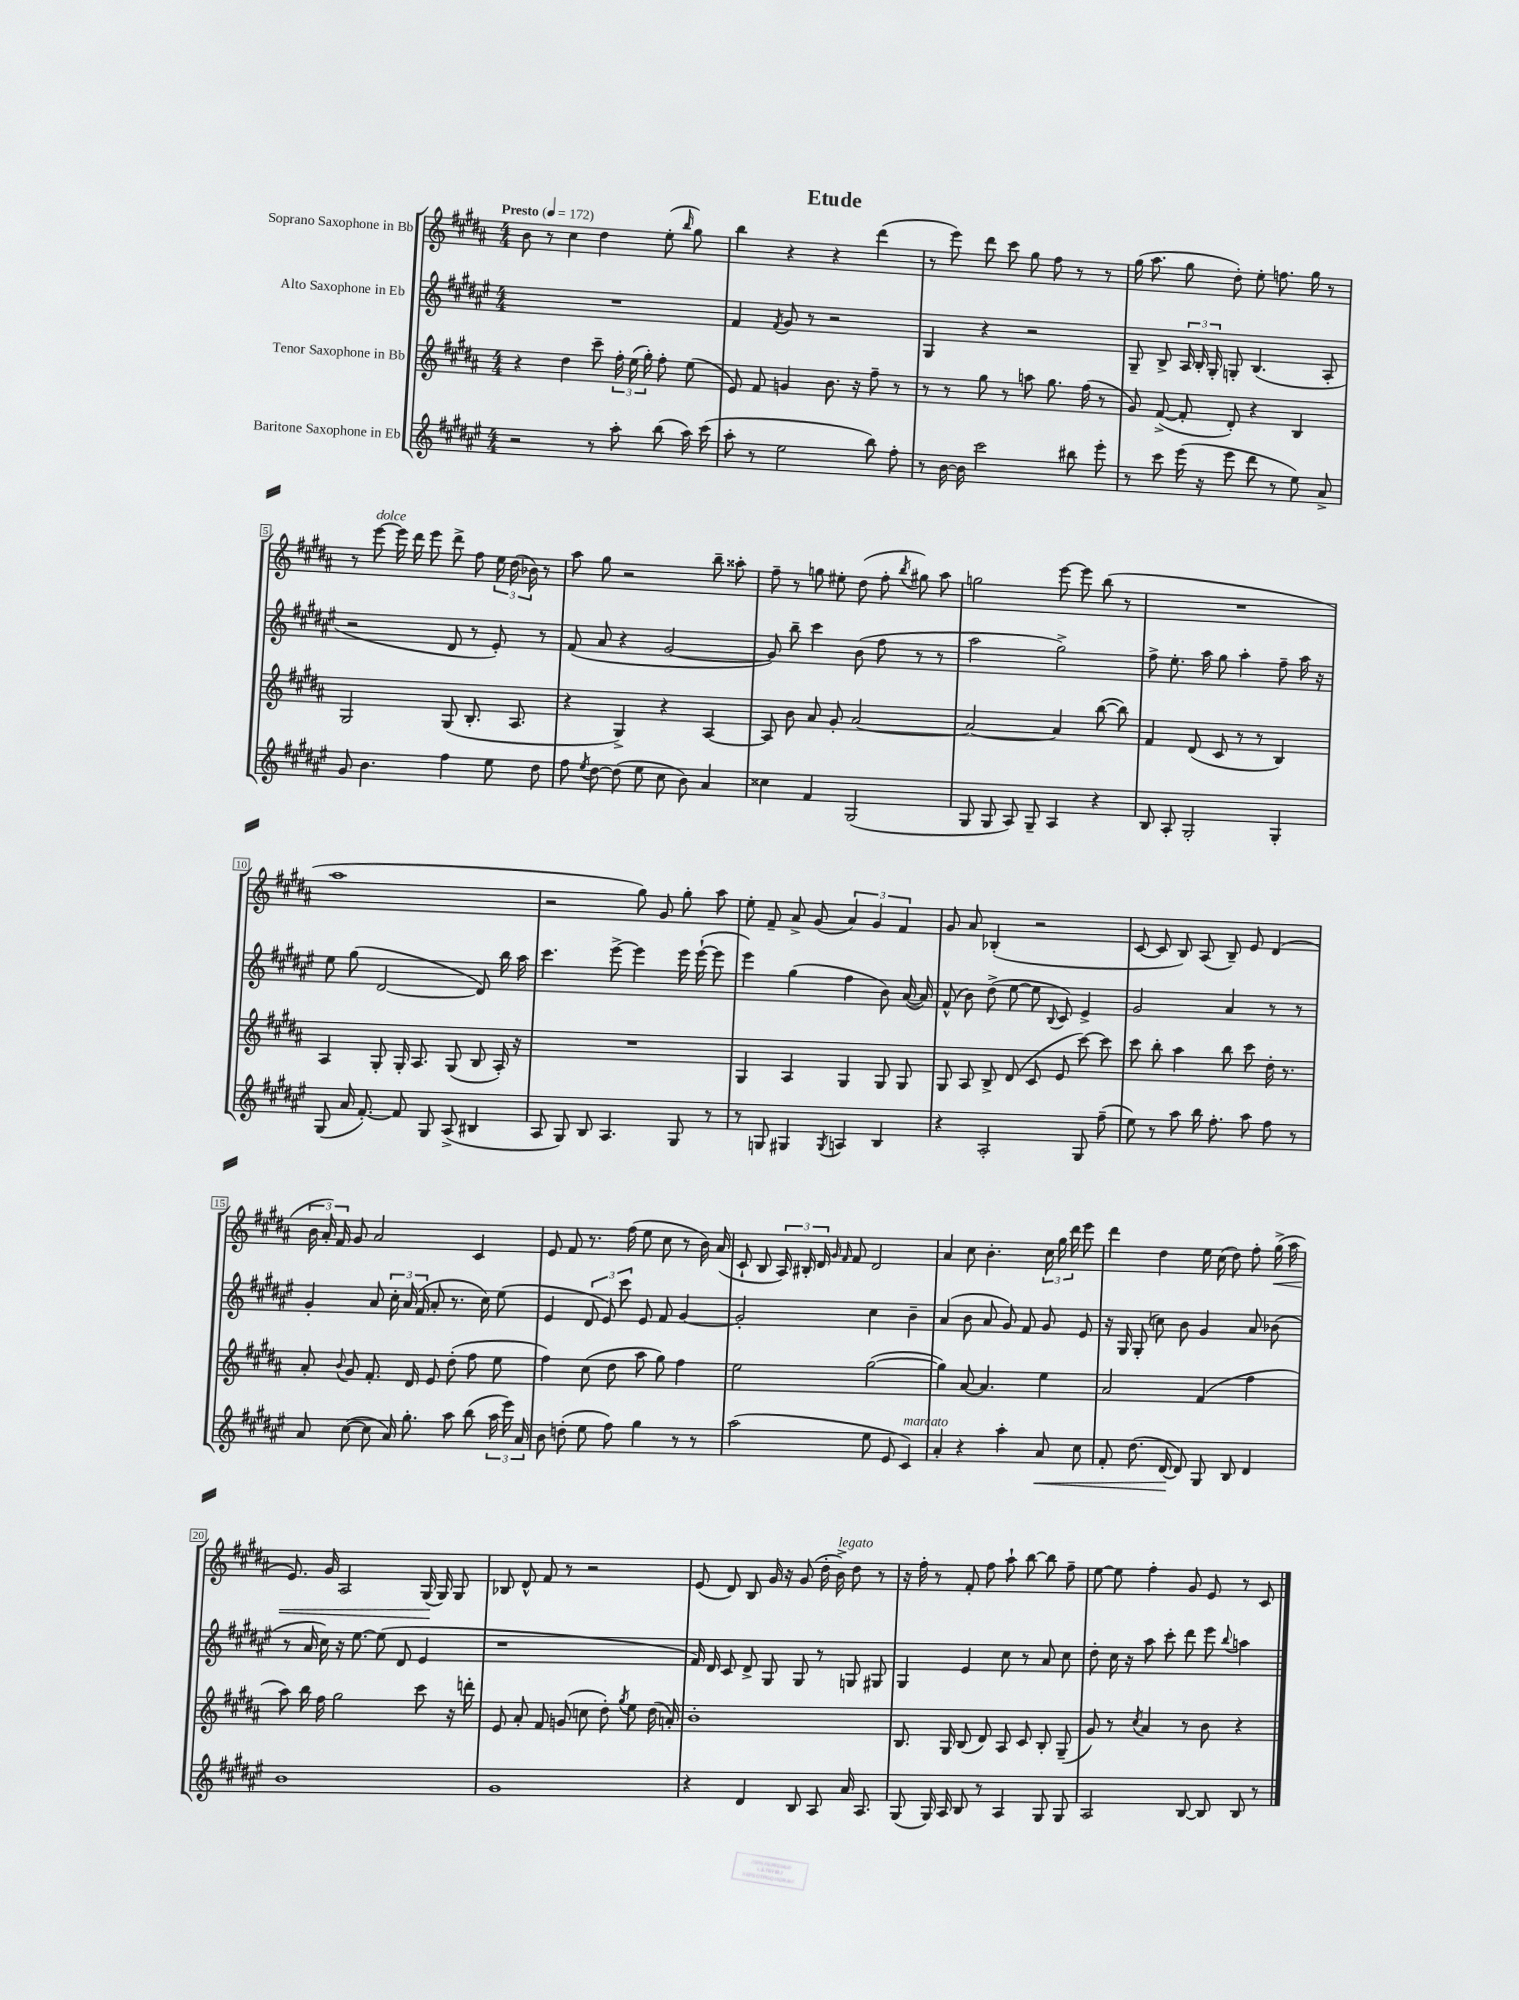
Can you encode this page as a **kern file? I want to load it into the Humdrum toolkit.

**kern	**dynam	**kern	**kern	**kern	**dynam
*part4	*part4	*part3	*part2	*part1	*part1
*staff4	*staff4	*staff3	*staff2	*staff1	*staff1
*I"Baritone Saxophone in Eb	*	*I"Tenor Saxophone in Bb	*I"Alto Saxophone in Eb	*I"Soprano Saxophone in Bb	*
*clefG2	*	*clefG2	*clefG2	*clefG2	*
*k[f#c#g#d#a#e#]	*	*k[f#c#g#d#a#]	*k[f#c#g#d#a#e#]	*k[f#c#g#d#a#]	*
*M4/4	*	*M4/4	*M4/4	*M4/4	*
*MM172	*	*MM172	*MM172	*MM172	*
=1	=1	=1	=1	=1	=1
!	!	!	!	!LO:TX:a:B:t=Presto	!
2r	.	4r	1r	8b\	.
.	.	.	.	8r	.
.	.	4dd#\	.	4cc#\	.
8r	.	8ccc#~\	.	4dd#\	.
8aa#'\	.	24ff#'\	.	.	.
.	.	(24ee\	.	.	.
.	.	24gg#'\)	.	.	.
(8bb\	.	8ff#'\	.	(8ee'\	.
.	.	.	.	16qqbb/	.
16aa#\)	.	(8ee\	.	8gg#\)	.
(16ccc#\	.	.	.	.	.
=2	=2	=2	=2	=2	=2
8aa#'\	.	8e/)	4f#/	4bb\	.
8r	.	8f#/	.	.	.
.	.	.	8qf#/	.	.
2ee#\	.	4gn/	8g#/	4r	.
.	.	.	8r	.	.
.	.	8.b\	2r	4r	.
.	.	16r	.	.	.
8bb\)	.	8ff#~\	.	(4ddd#\	.
8ff#'\	.	8r	.	.	.
=3	=3	=3	=3	=3	=3
8r	.	8r	4G#/	8r	.
[16b\	.	8r	.	8eee\)	.
16b\]	.	.	.	.	.
2ccc#\	.	8gg#\	4r	8ddd#\	.
.	.	8r	.	8ccc#\	.
.	.	8aan\	2r	8gg#\	.
.	.	8.gg#\	.	8ff#\	.
8bb#X\	.	.	.	8r	.
.	.	(16ff#\	.	.	.
8eee#'\	.	8r	.	8r	.
=4	=4	=4	=4	=4	=4
8r	.	8g#/)	8G#~/	(16gg#\	.
.	.	.	.	8.aa#\	.
8ccc#\	.	([8f#^/	8B^/	.	.
(16eee#\	.	8f#'/]	24A#/	8gg#\	.
.	.	.	24B'/	.	.
16r	.	.	.	.	.
.	.	.	24G#'/	.	.
8eee#\	.	8d#'/)	8Gn'/	8dd#'\)	.
8ddd#\	.	4r	(4.B/	8ee'\	.
8r	.	.	.	8.ffn\	.
8ee#\)	.	4B/	.	.	.
.	.	.	.	16gg#\	.
8a#^/	.	.	8A#'/	8r	.
!!LO:LB:g=z
=5	=5	=5	=5	=5	=5
8g#/	.	2G#/	2r	8r	.
!	!	!	!	!LO:TX:a:i:t=dolce	!
4.b\	.	.	.	[8eee\	.
.	.	.	.	16eee\]	.
.	.	.	.	16ddd#\	.
.	.	.	.	8eee\	.
4ff#\	.	(8G#/	8d#/	8ddd#^\	.
.	.	8.B'/	8r	8ff#\	.
8ee#\	.	.	8e#'/)	24ee\	.
.	.	.	.	(24dd#\	.
.	.	8.A#/	.	.	.
.	.	.	.	24b-X\)	.
8dd#\	.	.	8r	8r	.
=6	=6	=6	=6	=6	=6
8ff#\	.	4r	(8f#/	8aa#\	.
8qee#/	.	.	.	.	.
[8dd#\	.	.	8a#/	8gg#\	.
(8dd#\]	.	4G#^/)	4r	2r	.
8ee#\	.	.	.	.	.
8cc#\	.	4r	[2g#/	.	.
8b\)	.	.	.	.	.
4a#/	.	[4A#/	.	8bb~\	.
.	.	.	.	8aa##X'\	.
=7	=7	=7	=7	=7	=7
4cc##X\	.	8A#/]	8g#/])	8ff#~\	.
.	.	8b\	8bb~\	8r	.
4f#/	.	8a#/	4ccc#\	8ggn\	.
.	.	8g#'/	.	8ee#X'\	.
(2G#/	.	[2a#/	(8b\	(8dd#\	.
.	.	.	8ff#\	8ff#'\	.
.	.	.	.	8qbb/	.
.	.	.	8r	8gg#X\)	.
.	.	.	8r	8aa#\	.
=8	=8	=8	=8	=8	=8
8G#/	.	2a#/_	2aa#\	2ggn\	.
8G#/	.	.	.	.	.
8A#/)	.	.	.	.	.
8G#~/	.	.	.	.	.
4A#/	.	4a#/]	2gg#^\)	[8eee\	.
.	.	.	.	8eee\]	.
4r	.	([8bb\	.	(8bb\	.
.	.	8bb\])	.	8r	.
=9	=9	=9	=9	=9	=9
8B/	.	4f#/	8ff#^\	1r	.
8A#'/	.	.	8.ee#'\	.	.
2G#'/	.	(8d#/	.	.	.
.	.	.	16aa#\	.	.
.	.	8c#/	8gg#\	.	.
.	.	8r	4aa#'\	.	.
.	.	8r	.	.	.
4G#'/	.	4B/)	8ff#~\	.	.
.	.	.	16aa#\	.	.
.	.	.	16r	.	.
!!LO:LB:g=z
=10	=10	=10	=10	=10	=10
(8G#/	.	4A#/	8ee#\	1aa#	.
16a#/	.	.	(8gg#\	.	.
[8.f#'/)	.	.	.	.	.
.	.	8G#'/	[2d#/	.	.
8f#/]	.	16G#'/	.	.	.
.	.	8.A#/	.	.	.
8G#/	.	.	.	.	.
(8A#^/	.	(8G#/	.	.	.
4B#X/	.	8B/	8d#/])	.	.
.	.	16A#'/)	16bb\	.	.
.	.	16r	16aa#\	.	.
=11	=11	=11	=11	=11	=11
8A#/	.	1r	4.ccc#\	2r	.
8G#/)	.	.	.	.	.
8B/	.	.	.	.	.
4.A#/	.	.	[8eee#^\	.	.
.	.	.	4eee#\]	8gg#\)	.
.	.	.	.	8g#/	.
8G#/	.	.	16eee#\	8gg#'\	.
.	.	.	([16eee#`\	.	.
8r	.	.	8eee#\]	8aa#\	.
=12	=12	=12	=12	=12	=12
8r	.	4G#/	4eee#\)	8ee'\	.
8Gn/	.	.	.	8f#~/	.
4G#X/	.	4A#/	(4gg#\	8a#^/	.
.	.	.	.	(8g#/	.
8qG#/	.	.	.	.	.
4An/	.	4G#/	4ff#\	6a#/)	.
.	.	.	.	6g#/	.
4B/	.	8G#/	8b\)	.	.
.	.	.	.	6f#/	.
.	.	8G#/	([16a#/	.	.
.	.	.	16a#/])	.	.
=13	=13	=13	=13	=13	=13
4r	.	8G#/	(8f#^^/	8g#/	.
.	.	8A#/	8b\)	8a#/	.
2A#'/	.	8B^/	(8dd#^\	(4B-X'/	.
.	.	(8d#/	[8ee#\	.	.
.	.	8c#/	8ee#\]	2r	.
.	.	.	8qqB/	.	.
.	.	8e/	8c#/)	.	.
8G#/	.	[8ccc#\)	4e#^/	.	.
(8ff#~\	.	8ccc#\]	.	.	.
=14	=14	=14	=14	=14	=14
8ee#\)	.	8ccc#\	2g#/	[8c#/	.
8r	.	8bb'\	.	8c#/]	.
8aa#\	.	4aa#\	.	8B/)	.
16bb\	.	.	.	(8A#/	.
8.ff#'\	.	.	.	.	.
.	.	8bb\	4a#/	8B~/)	.
8aa#\	.	8ccc#\	.	8e/	.
8ff#\	.	16dd#'\	8r	(4d#/	.
.	.	8.r	.	.	.
8r	.	.	8r	.	.
!!LO:LB:g=z
=15	=15	=15	=15	=15	=15
8a#/	.	8a#'/	4g#'/	24b\	.
.	.	.	.	24a#'/)	.
.	.	.	.	24f#/	.
.	.	8qqb/	.	.	.
([8cc#\	.	8g#/	.	8g#/	.
8cc#\]	.	8.f#'/	8a#/	2a#/	.
16a#/)	.	.	24cc#'\	.	.
.	.	.	(24a#/	.	.
8.gg#'\	.	16d#/	.	.	.
.	.	.	24f#/	.	.
.	.	8e/	8a#'/	.	.
8aa#\	.	(8dd#'\	8.r	.	.
(8bb\	.	8ff#\	.	4c#/	.
.	.	.	16cc#\)	.	.
24aa#\	.	8ee\	(8ee#\	.	.
24eee#\)	.	.	.	.	.
24a#/	.	.	.	.	.
=16	=16	=16	=16	=16	=16
8b\	.	4ff#\)	4e#/	8e/	.
(8ddn'\	.	.	.	8f#/	.
8ee#\	.	(8cc#\	12d#/	8.r	.
.	.	.	12e#/)	.	.
8ff#\)	.	8dd#\	.	.	.
.	.	.	12ccc#\	.	.
.	.	.	.	(16ff#\	.
4gg#\	.	8aa#\	8e#/	8ee\	.
.	.	8gg#\)	8f#/	8cc#\	.
8r	.	4ff#\	[4g#/	8r	.
8r	.	.	.	16b\)	.
.	.	.	.	(16a#/	.
=17	=17	=17	=17	=17	=17
(2aa#\	.	2ee\	2g#'/]	8c#`/	.
.	.	.	.	8B/	.
.	.	.	.	24A#/)	.
.	.	.	.	24B#X'/	.
.	.	.	.	24d#/	.
.	.	.	.	16qqg#/	.
.	.	.	.	16qqf#/	.
.	.	.	.	8f#/	.
8ee#\	.	([2gg#\	4cc#\	2d#/	.
8e#/	.	.	.	.	.
!LO:TX:a:i:t=marcato	!	!	!	!	!
4c#/)	.	.	4b~\	.	.
=18	=18	=18	=18	=18	=18
4a#'/	.	4gg#\])	(4a#/	4a#/	.
4r	.	[8a#/	8b\	8cc#\	.
.	.	4.a#/]	8a#/	4.b'\	.
4aa#'\	.	.	8g#/)	.	.
.	.	.	8f#/	.	.
!	!LO:HP:b	!	!	!	!
8a#/	<	4ee\	8g#/	24cc#\	.
.	.	.	.	24gg#\	.
.	.	.	.	24ddd#\	.
8cc#\	.	.	8e#/	8eee\	.
=19	=19	=19	=19	=19	=19
8f#'/	.	2a#/	16r	4ddd#\	.
.	.	.	16G#/	.	.
(8.dd#\	.	.	(8G#'/	.	.
.	.	.	8ccn\)	4dd#\	.
[16d#/	.	.	.	.	.
8d#/])	[	.	8b\	.	.
8G#/	.	(4f#/	4g#/	16ee\	.
.	.	.	.	(16cc#\	.
8B/	.	.	.	8dd#\)	.
4d#/	.	4ff#\	8a#/	8ff#'\	.
!	!	!	!	!	!LO:HP:b
.	.	.	(8b-X\	(16gg#^\	<
.	.	.	.	16aa#\	.
!!LO:LB:g=z
=20	=20	=20	=20	=20	=20
1b	.	8aa#\)	8r	8.e/)	.
.	.	16bb\	16a#/	.	.
.	.	16ff#\	16cc#\)	16g#/	.
.	.	2gg#\	16r	2A#/	.
.	.	.	[8.ee#\	.	.
.	.	.	(8ee#\]	.	.
.	.	.	8d#/	.	.
.	.	8ccc#\	4e#/	(16G#/	.
.	.	.	.	16G#/)	[
.	.	16r	.	8G#/	.
.	.	16dddn'\	.	.	.
=21	=21	=21	=21	=21	=21
1g#	.	8e/	1r	8B-X/	.
.	.	8a#'/	.	8d#^^/	.
.	.	8f#/	.	8f#/	.
.	.	(8gn/	.	8r	.
.	.	8ccn\	.	2r	.
.	.	8dd#'\)	.	.	.
.	.	8qgg#/	.	.	.
.	.	8ee\	.	.	.
.	.	(16dd#\	.	.	.
.	.	16an'/)	.	.	.
=22	=22	=22	=22	=22	=22
4r	.	1b'	16f#/)	(8e/	.
.	.	.	16d#/	.	.
.	.	.	8c#/	8d#/)	.
4d#/	.	.	8d#^/	8B/	.
.	.	.	8G#/	16g#/	.
.	.	.	.	16r	.
8B/	.	.	8G#/	(8g#/	.
8A#/	.	.	8r	16dd#'\	.
!	!	!	!	!LO:TX:a:i:t=legato	!
.	.	.	.	16b^\)	.
16a#/	.	.	8Gn/	8dd#\	.
8.A#/	.	.	.	.	.
.	.	.	8G#X/	8r	.
=23	=23	=23	=23	=23	=23
(8G#/	.	8.B/	4G#/	16r	.
.	.	.	.	16ff#'\	.
16G#/)	.	.	.	8r	.
16A#/	.	16G#/	.	.	.
8B/	.	(8B/	4e#/	8f#'/	.
8r	.	8d#/)	.	8ff#\	.
4A#/	.	8A#/	8cc#\	8aa#`\	.
.	.	8c#/	8r	[8bb\	.
8G#/	.	8B'/	8a#/	8bb\]	.
8G#/	.	(8G#~/	8cc#\	8ff#~\	.
=24	=24	=24	=24	=24	=24
2A#/	.	8g#/)	8dd#'\	[8ee\	.
.	.	8r	16cc#\	8ee\]	.
.	.	.	16r	.	.
.	.	8qcc#/	.	.	.
.	.	4a#/	8aa#\	4ff#'\	.
.	.	.	8ccc#'\	.	.
[8B/	.	8r	8ddd#\	8g#/	.
8B/]	.	8b\	8eee#\	8e/	.
.	.	.	8qqbb/	.	.
8B/	.	4r	4aan\	8r	.
8r	.	.	.	8c#/	.
==	==	==	==	==	==
*-	*-	*-	*-	*-	*-
